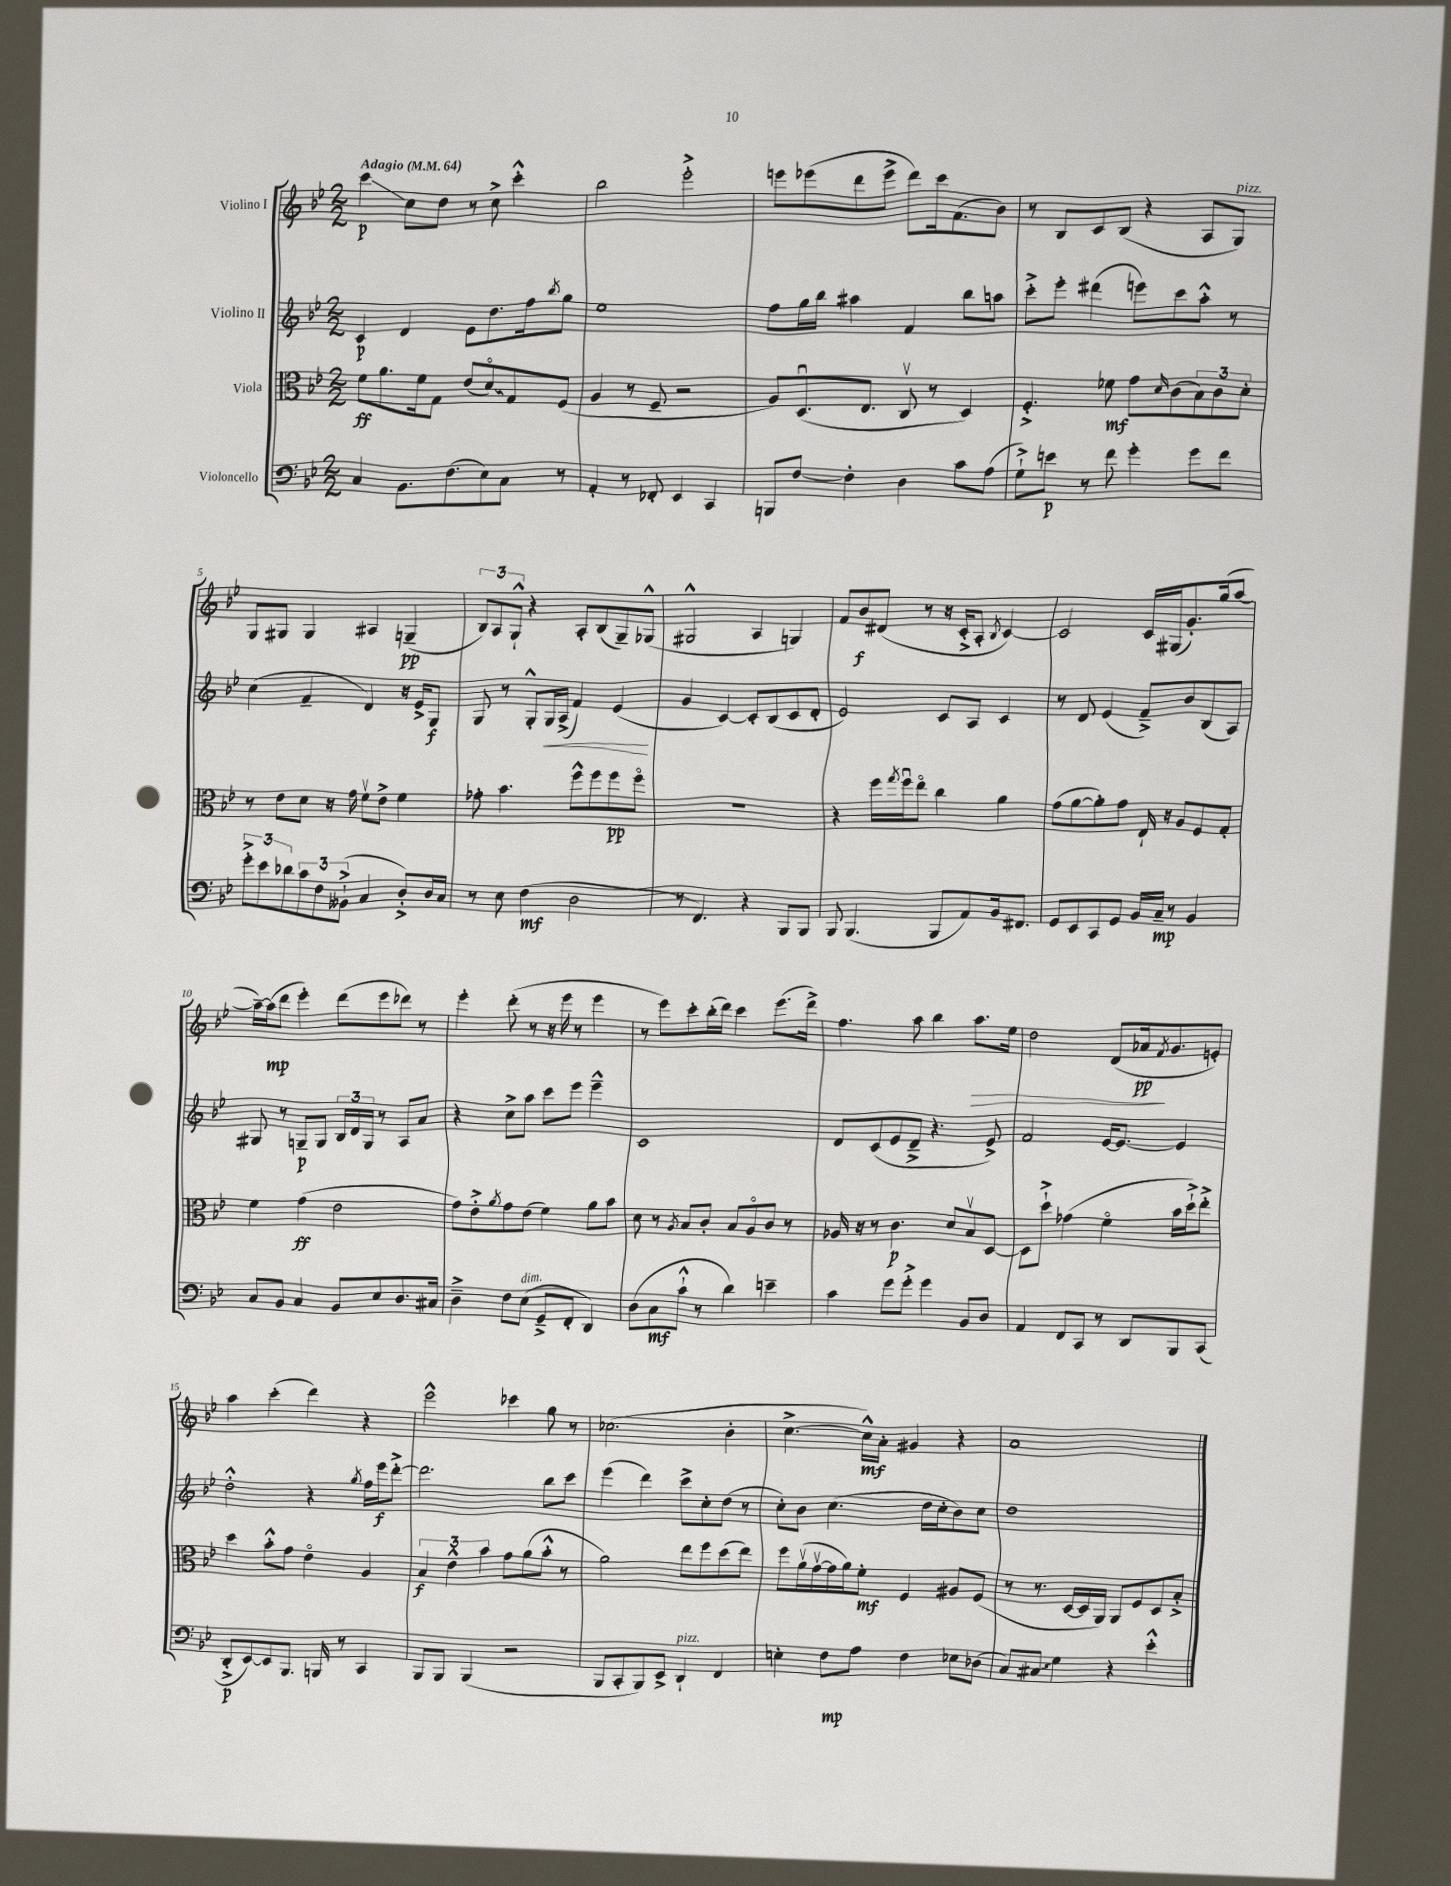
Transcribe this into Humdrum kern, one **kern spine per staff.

**kern	**kern	**kern	**kern
*staff4	*staff3	*staff2	*staff1
*clefF4	*clefC3	*clefG2	*clefG2
*k[b-e-]	*k[b-e-]	*k[b-e-]	*k[b-e-]
*M2/2	*M2/2	*M2/2	*M2/2
*MM64	*MM64	*MM64	*MM64
4C	8f	4c	4ccc
.	8.a	.	.
8.BB-	.	4d	8cc
.	16f	.	.
.	8G	.	8dd
(8.F	.	.	.
.	(8e-	8e-	8r
8E-)	8do)	8.dd	8cc^
8C	8G	.	4ccc'^^
.	.	16ff	.
.	.	8qbb-	.
8r	(8F	8gg	.
=	=	=	=
4AA'	4A	1ee-	2bb-
8r	8r	.	.
8FF-'	8F~	.	.
4EE-	2r	.	2eee-'^
4CC	.	.	.
=	=	=	=
8BBB	8A)	8ff	8eee
[8F	(8.Du	16gg	(8eee-
.	.	16bb-	.
4F']	.	4aa#	8ddd
.	8.E-	.	.
.	.	.	8eee-^
4D	8Cv	4f	8ddd)
.	8r	.	16ccc
.	.	.	(8.f
8c	4D)	8bb-	.
(8A	.	8aa	8b-)
=	=	=	=
8G`^)	4.F'^	8ccc'^	8r
8e	.	8eee-'	8B-
8r	.	(4ddd#	8c
8f	8f-	.	(8B-
4g'	8g	8eee)	4r
.	16qqd	.	.
.	(8c	8ccc	.
8g	12B-)	8aa'^^	8A
.	12c	.	.
8f	.	8r	8G)
.	12d'	.	.
=	=	=	=
12g'^	8r	(4cc	8G
12e-	.	.	.
.	8e-	.	8G#
12d-	.	.	.
12c	8d	4f~	4G#
12F	.	.	.
.	16r	.	.
(12BB--`^	.	.	.
.	16g	.	.
4C	8fv	4d)	4A#
.	8e-^	.	.
8D'^)	4f	16r	(4G~
.	.	16e-^	.
16D	.	8G	.
16C	.	.	.
=	=	=	=
8r	8g-'	8G	12B-)
.	.	.	12A
8E-	4.b-	8r	.
.	.	.	12G`^^
(4F	.	8G'^^	4r
.	.	16G	.
.	.	(16A^	.
2D	8ff^^	4f)	8A'
.	8ff	.	(8B-
.	8ff	(4e-	8G~)
.	8ffo	.	(8G-^^
=	=	=	=
8r	1r	4g	2G#^^
4.FF)	.	.	.
.	.	[4c)	.
4r	.	8c']	4A
.	.	(8B-	.
8BBB-	.	8c	4G)
8BBB-	.	8d'	.
=	=	=	=
8BBB-	4r	2e-)	8f
(4.BBB-	.	.	8b-
.	16ff	.	(8d#
.	8qgg	.	.
.	16ffu	.	.
.	8ee-o	.	8r
8BBB-	4cc	8c	16r
.	.	.	16c'^
8AA)	.	8A	8A'
.	.	.	8qB-
16BB-	4a	4c	[4c)
8.FF#	.	.	.
=	=	=	=
8GG	(8g	8r	2c]
8EE-	[8a	8d	.
8CC	8a'])	(4e-	.
8GG	8g	.	.
16BB-	16E-`	8f~^)	16c
16C~	16r	.	(16G#
8r	8A	8b-	8.g')
4BB-	8F	(8B-	.
.	.	.	(16gg
.	8G'	8A)	[8aa
=	=	=	=
8C	4f	8G#	16aa~_)
.	.	.	(16aa]
8BB-	.	8r	8ddd
4C	(4g	8G~	4eee-')
.	.	8G	.
8BB-	2e-	24B-	(8ddd
.	.	24d	.
.	.	24G	.
8E-	.	8r	8eee-
8.D	.	8A	8ddd-)
.	.	8a	8r
16C#	.	.	.
=	=	=	=
4D~^	8g)	4r	4eee-'
.	8e-'^	.	.
.	8qa	.	.
8F	8g	8cc^	(8ddd'
(8E-	(8e-	8aa	8r
8GG~^	4f)	8ccc	16r
.	.	.	16eee-
8FF'	.	8eee-	8r
4DD)	8a	4eee-~^^	4eee-
.	8b-	.	.
=	=	=	=
(8D	8d	1c	8r
8C	8r	.	8eee-)
.	8qA	.	.
8c`^^	8B-	.	8ccc'
8r	8c'	.	(16bb-'
.	.	.	16ddd)
4d)	8B-	.	4ccc
.	8Ao	.	.
4e~	8c	.	(8.eee-
.	8r	.	.
.	.	.	16ddd^)
=	=	=	=
4c	16A-	8d	4.ff
.	16r	.	.
.	8r	(8c	.
8g	4.c	8e-	.
8g'^	.	8d~^	8aa
4g	.	4.r	4bb-
.	8d	.	.
8BB-	8B-v	.	8.aa
8D	[8D	8e-^)	.
.	.	.	16ee-
=	=	=	=
4AA	8D]	2f	2dd
.	8dd`^	.	.
8FF	(4g-	.	.
8CC	.	.	.
8r	4fo	[16e-	(8d
.	.	8.e-_	.
8DD	.	.	16a-
.	.	.	8qf
.	.	.	8.g
8BBB-	16b-	4e-]	.
.	16dd`^)	.	.
(8CC	8ee-'^	.	8e')
=	=	=	=
8DD'^	4dd	2dd'^^	4aa
[8EE-)	.	.	.
8EE-]	8b-'^^	.	(4ccc'
8.BBB-	8g	.	.
.	4e-o	4r	4ddd)
16BBB	.	.	.
8r	.	.	.
.	.	8qgg	.
4CC	4A	16ff	4r
.	.	16eee-	.
.	.	[8ddd'^	.
=	=	=	=
8BBB-	6B-	2.ddd]	2eee-^^
8BBB-	.	.	.
.	6e-^^	.	.
(4BBB-	.	.	.
.	6b-	.	.
2r	8g	.	4ccc-
.	(8a	.	.
.	8b-'^^	8bb-	8gg
.	8r	8ccc	8r
=	=	=	=
8BBB-	2a)	(4eee-	(2.cc-
8CC'	.	.	.
8BBB-)	.	4ddd)	.
8EE-^	.	.	.
4DD`	8ee-	8ccc^	.
.	8ff	8cc'	.
4FF	(8dd	(8dd	4b-'
.	8ee-)	8r	.
=	=	=	=
4E'	8ff	8cc')	[4.cc^
.	(16av	8b-	.
.	[16gv	.	.
8F	16g]	(4.cc	.
.	16a)	.	.
8A	8f'	.	16cc^^])
.	.	.	16a'
4F	4F	.	4g#
.	.	16dd	.
.	.	16cc'	.
8E-	8A#	8b-)	4r
(8D-	(8F	8cc	.
=	=	=	=
8C)	8r	1dd	1a
8C#	8.r	.	.
4G	.	.	.
.	[16D	.	.
.	16D]	.	.
.	16AA)	.	.
4r	8AA	.	.
.	8F	.	.
4e-'^^	8D	.	.
.	8B-'^	.	.
==	==	==	==
*-	*-	*-	*-
